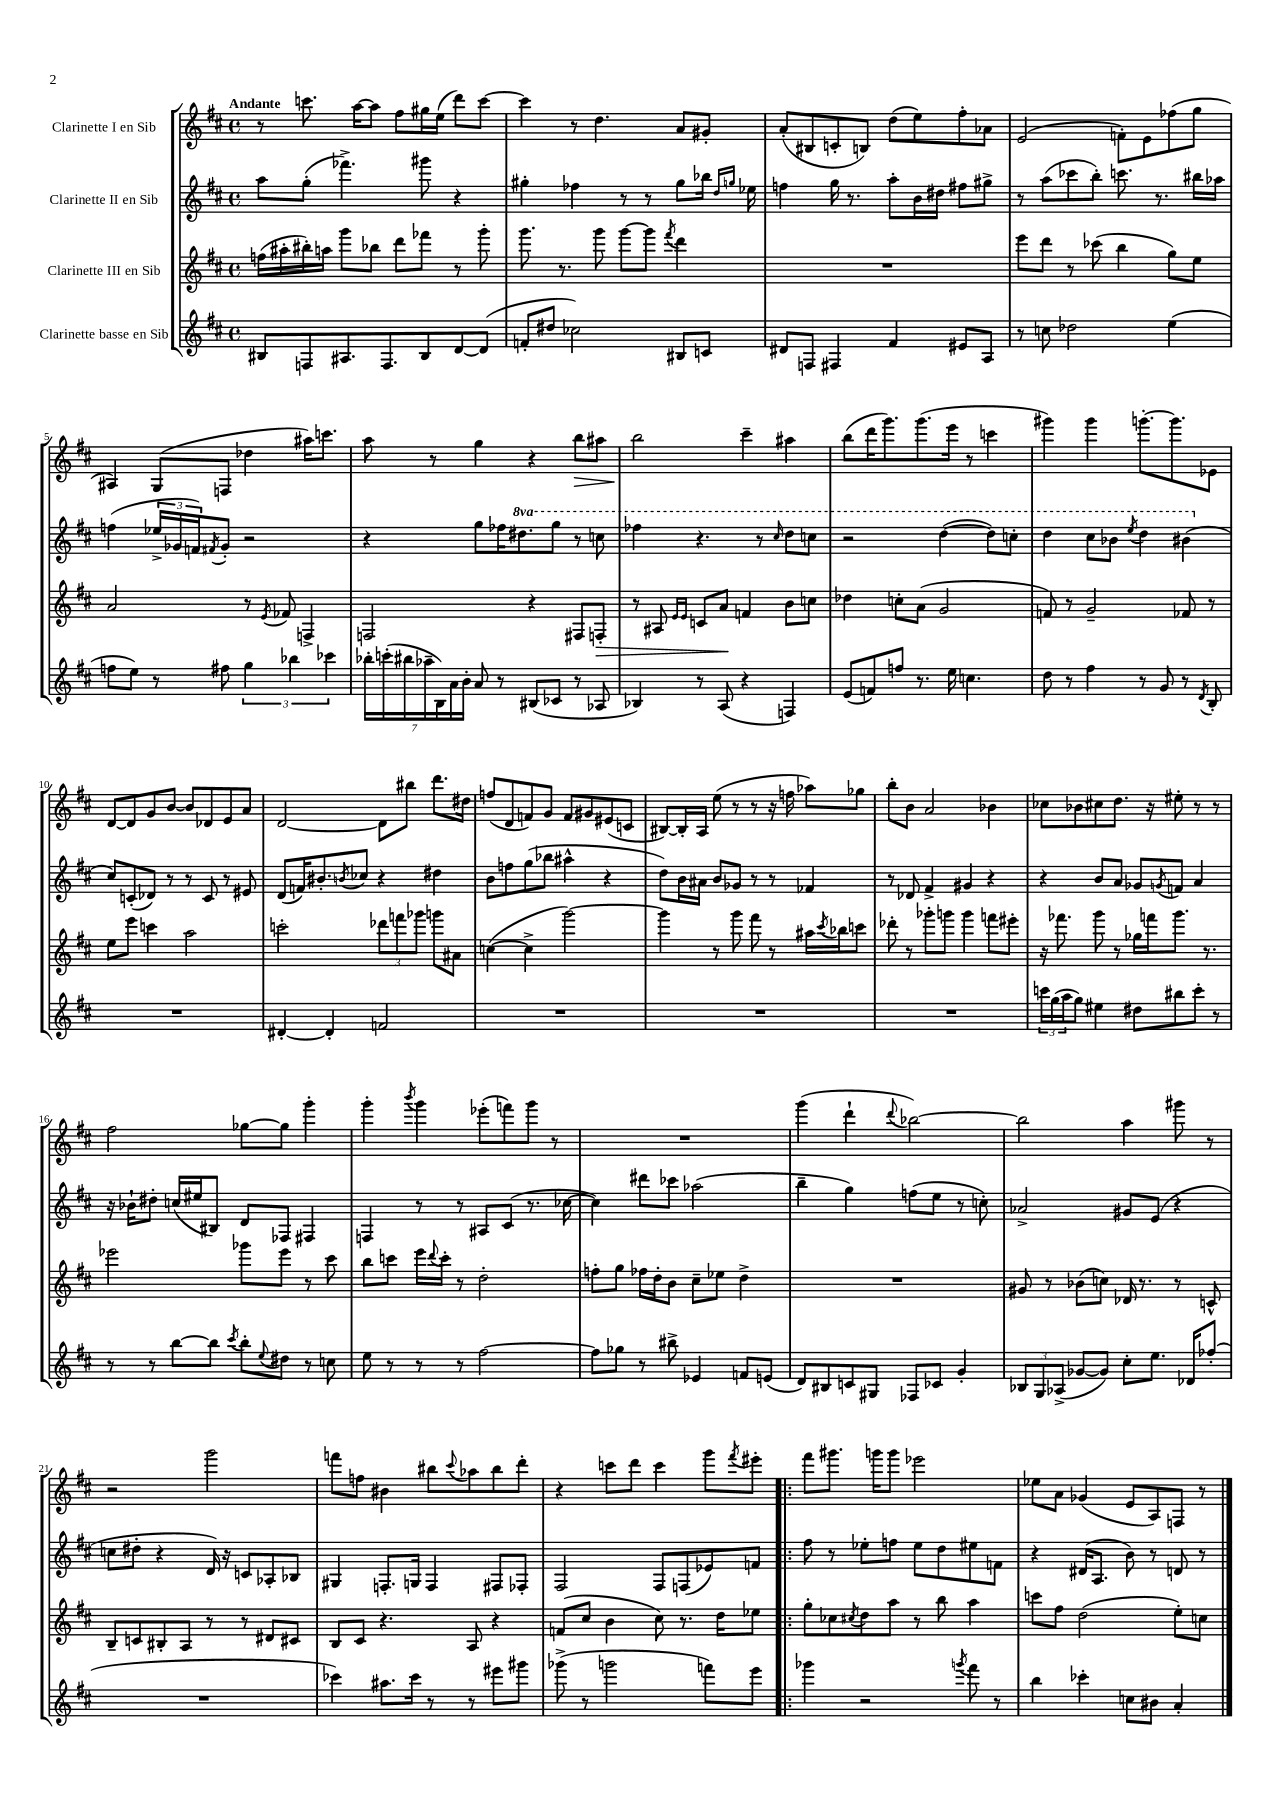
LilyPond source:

<<
\new StaffGroup <<
\new Staff = "s0" \with { instrumentName = "Clarinette I en Sib" } {
    \clef treble \key d \major \defaultTimeSignature \time 4/4 \tempo "Andante"
    r8 c'''8. a''16~ a''8 fis''8 gis''16 e''16( d'''8) c'''8~ |
    c'''4 r8 d''4. a'8 gis'8-. |
    a'8-.( bis8 c'8-. b8) d''8( e''8) fis''8-. aes'8 |
    e'2( f'8-.) e'8 fes''8( g''8 |
    ais4) g8( f8 des''4 ais''16) c'''8. |
    a''8 r8 g''4 r4 b''8\> ais''8 |
    b''2\! cis'''4-- ais''4 |
    b''8( d'''16 g'''8.) g'''8.( e'''16 r8 c'''4 |
    gis'''4) gis'''4 g'''8.~-. g'''8. ees'8 |
    d'8~ d'8 g'8 b'8~ b'8 des'8 e'8 a'8 |
    d'2~ d'8 bis''8 d'''8. dis''16 |
    f''8( d'8 f'8) g'8 f'8 gis'8 eis'8( c'8 |
    bis8~) bis16-. a16 e''8( r8 r8 r16 f''16 aes''8) ges''8 |
    b''8-. b'8 a'2 bes'4 |
    ces''8 bes'8 cis''8 d''8. r16 eis''8-. r8 r8 |
    fis''2 ges''8~ ges''8 g'''4-. |
    g'''4-. \acciaccatura { b'''8 } g'''4 ees'''8-.( f'''8) g'''8 r8 |
    R1 |
    g'''4( d'''4-! \appoggiatura { d'''8 } bes''2~) |
    bes''2 a''4 gis'''8 r8 |
    r2 g'''2 |
    f'''8 f''8 bis'4 bis''8 \appoggiatura { cis'''8 } aes''8 bis''8 d'''8-. |
    r4 c'''8 d'''8 c'''4 g'''8 \acciaccatura { fis'''8 } eis'''8-. |
    \bar ".|:" fis'''8 gis'''8. g'''16 g'''8 ees'''2 |
    ees''8 a'8 ges'4( e'8 a8) f8 r8 \bar "|." |
}
\new Staff = "s1" \with { instrumentName = "Clarinette II en Sib" } {
    \clef treble \key d \major \defaultTimeSignature \time 4/4 \set Staff.ottavationMarkups = #ottavation-simple-ordinals
    a''8 g''8-.( fes'''4.->) gis'''8 r4 |
    gis''4-. fes''4 r8 r8 gis''8 bes''16 \grace { d''16 g''16 } ees''16 |
    f''4 g''16 r8. a''8-. b'16 dis''16 fis''8 gis''8-> |
    r8 a''8( ces'''8 b''8-.) c'''8. r8. bis''16 aes''16 |
    f''4( \tuplet 3/2 { ees''16-> ges'16 f'16) } \acciaccatura { fis'8 } ges'8-. r2 |
    r4 g''8 fes''16 \ottava #1 dis'''8. g'''8 r8 c'''8 |
    fes'''4 r4. r8 \grace { cis'''16 } d'''8 c'''8 |
    r2 d'''4~( d'''8) c'''8-. |
    d'''4 cis'''8 bes''8 \acciaccatura { e'''8 } d'''4 bis''4( \ottava #0 |
    cis''8) c'8-.( des'8) r8 r8 c'8 r8 eis'8 |
    d'8( f'16) bis'8.-. \acciaccatura { b'8 } ces''8 r4 dis''4 |
    b'8 f''8 g''8( bes''8 ais''4-^ r4 |
    d''8) b'16 ais'16 b'8 ges'8 r8 r8 fes'4 |
    r8 des'8 fis'4-> gis'4 r4 |
    r4 b'8 a'8 ges'8 \acciaccatura { g'8 } f'8 a'4 |
    r16 bes'16-! dis''8-. c''16( eis''16 bis8) d'8 fes8 fis4 |
    f4 r8 r8 ais8 cis'8( r8. ces''16~ |
    ces''4) dis'''8 ces'''8 aes''2( |
    b''4-- g''4) f''8( e''8 r8 c''8-.) |
    aes'2-> gis'8 e'8( r4 |
    c''8 dis''8-. r4 d'16) r16 c'8 aes8-. bes8 |
    gis4 f8.-. g16 f4 fis8 fes8-. |
    fis2 fis8 f8( ees'8) f'8 |
    \bar ".|:" fis''8 r8 ees''8-. f''8 ees''8 d''8 eis''8 f'8 |
    r4 dis'16( a8. b'8) r8 d'8 r8 \bar "|." |
}
\new Staff = "s2" \with { instrumentName = "Clarinette III en Sib" } {
    \clef treble \key d \major \defaultTimeSignature \time 4/4
    f''16( ais''16-. bis''16-.) a''16 g'''8 bes''8 d'''8 fes'''8 r8 g'''8-. |
    g'''8. r8. g'''8 g'''8~ g'''8 \acciaccatura { fis'''8 } d'''4 |
    R1 |
    e'''8 d'''8 r8 ces'''8( b''4 g''8) e''8 |
    a'2 r8 \acciaccatura { e'8 } fes'8 f4-> |
    f2 r4 fis8 f8-.\> |
    r8 ais8 \grace { e'16 e'16 } c'8 a'8\! f'4 b'8 c''8 |
    des''4 c''8-. a'8( g'2 |
    f'8) r8 g'2-- fes'8 r8 |
    e''8 e'''8 c'''4 a''2 |
    c'''2-. \tuplet 3/2 { des'''8 f'''8 ges'''8 } g'''8 ais'8 |
    c''4~( c''4-> g'''2~) |
    g'''4 r8 g'''8 fis'''8 r8 ais''16 \acciaccatura { cis'''8 } bes''16 c'''8 |
    des'''8-. r8 ges'''8-. g'''8 g'''4 f'''8 eis'''8-. |
    r16 fes'''8. g'''8 r8 ges''16 f'''16 g'''8. r8. |
    ees'''2 ges'''8 ees'''8 r8 cis'''8 |
    b''8 c'''8 e'''16 \appoggiatura { d'''8 } c'''16-. r8 d''2-. |
    f''8-. g''8 fes''16 d''16-. b'8 cis''8-- ees''8 d''4-> |
    R1 |
    gis'8 r8 bes'8( c''8) des'16 r8. r8 c'8-^ |
    b8-- c'8 bis8-. a8 r8 r8 dis'8 cis'8 |
    b8 cis'8 r4. a8 r4 |
    f'8( cis''8 b'4 cis''8) r8. d''16 ees''8 |
    \bar ".|:" g''8-. ces''8 \acciaccatura { cis''8 } d''8 a''8 r8 b''8 a''4 |
    c'''8 fis''8 d''2( e''8-.) c''8 \bar "|." |
}
\new Staff = "s3" \with { instrumentName = "Clarinette basse en Sib" } {
    \clef treble \key d \major \defaultTimeSignature \time 4/4
    bis8 f8 ais8. f8. bis8 d'8~ d'8( |
    f'8-. dis''8 ces''2) bis8 c'8 |
    dis'8 f8 fis4 fis'4 eis'8 a8 |
    r8 c''8 des''2 e''4( |
    f''8 e''8) r8 fis''8 \tuplet 3/2 { g''4 bes''4 ces'''4 } |
    \tuplet 7/4 { bes''16-. c'''16-.( bis''16 aes''16-- b16) a'16 b'16-. } a'8 r8 bis8( ces'8 r8 aes8 |
    bes4) r8 a8( r4 f4) |
    e'8( f'8) f''8 r8. e''16 c''4. |
    d''8 r8 fis''4 r8 g'8 r8 \acciaccatura { d'8 } b8-. |
    R1 |
    dis'4~-. dis'4-. f'2 |
    R1 |
    R1 |
    R1 |
    \tuplet 3/2 { c'''16 g''16( a''16 } g''8) eis''4 dis''8 bis''8 c'''8-. r8 |
    r8 r8 b''8~ b''8 \acciaccatura { cis'''8 } b''8-. \appoggiatura { e''8 } dis''8 r8 c''8 |
    e''8 r8 r8 r8 fis''2~ |
    fis''8 ges''8 r8 bis''8-> ees'4 f'8 e'8( |
    d'8) bis8 c'8 gis8 fes8 ces'8 g'4-. |
    \tuplet 3/2 { bes8 g8 aes8->( } ges'8~ ges'8) cis''8-. e''8. des'16 fes''8-.( |
    R1 |
    ces'''4) ais''8. ces'''16 r8 r8 eis'''8 gis'''8 |
    ges'''8->( r8 g'''2 f'''8) e'''8 |
    \bar ".|:" ges'''4 r2 \acciaccatura { g'''8 } fis'''8 r8 |
    b''4 ces'''4-. c''8 bis'8 a'4-. \bar "|." |
}
>>
>>
